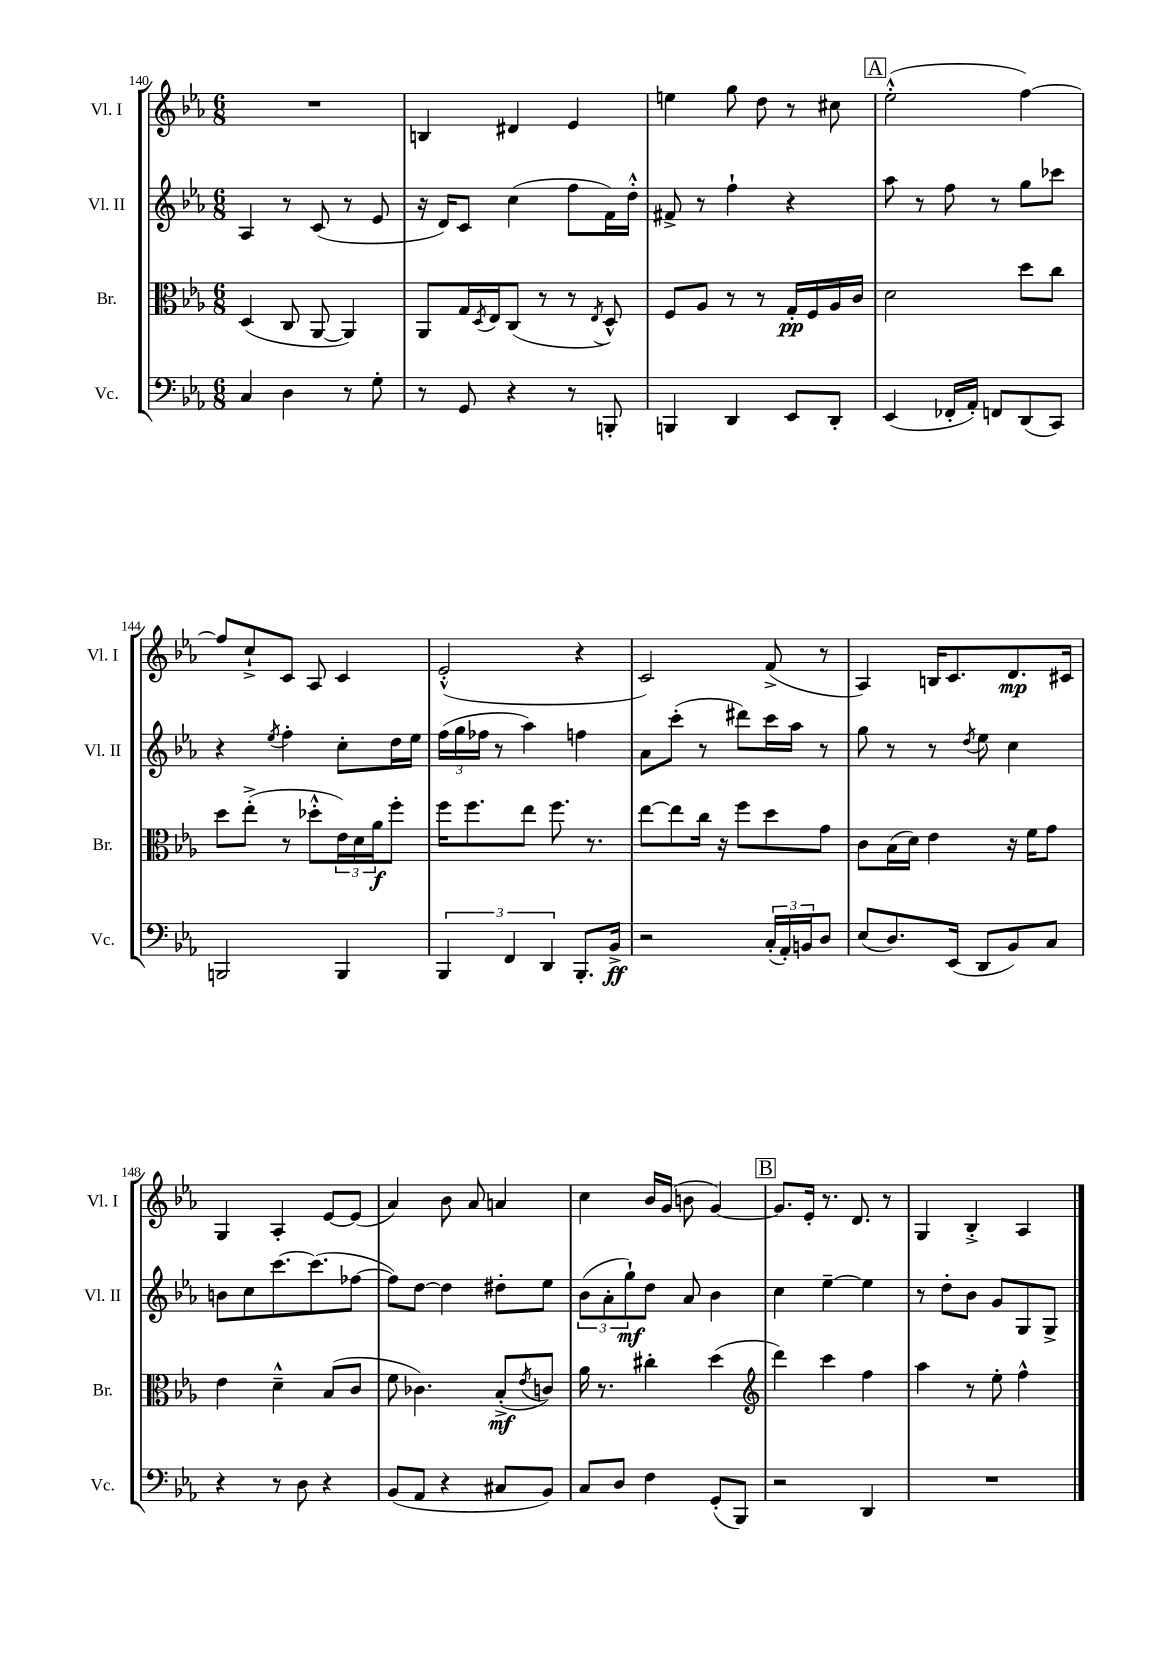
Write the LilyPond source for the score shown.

<<
\new StaffGroup <<
\new Staff = "s0" \with { instrumentName = "Vl. I" shortInstrumentName = "Vl. I" } {
    \clef treble \key ees \major \numericTimeSignature \time 6/8
    R2. |
    b4 dis'4 ees'4 |
    e''4 g''8 d''8 r8 cis''8 |
    \mark \markup { \box "A" } ees''2-.-^( f''4~) |
    f''8 c''8-!-> c'8 aes8 c'4 |
    ees'2-.-^( r4 |
    c'2) f'8->( r8 |
    aes4) b16 c'8. d'8.\mp cis'16 |
    g4 aes4-. ees'8~ ees'8( |
    aes'4) bes'8 aes'8 a'4 |
    c''4 bes'16 g'16( b'8 g'4~) |
    \mark \markup { \box "B" } g'8. ees'16-. r8. d'8. r8 |
    g4 bes4-.-> aes4 \bar "|." |
}
\new Staff = "s1" \with { instrumentName = "Vl. II" shortInstrumentName = "Vl. II" } {
    \clef treble \key ees \major \numericTimeSignature \time 6/8
    aes4 r8 c'8( r8 ees'8 |
    r16 d'16) c'8 c''4( f''8 f'16) d''16-.-^ |
    fis'8-> r8 f''4-! r4 |
    \mark \markup { \box "A" } aes''8 r8 f''8 r8 g''8 ces'''8 |
    r4 \acciaccatura { ees''8 } f''4-. c''8-. d''16 ees''16 |
    \tuplet 3/2 { f''16( g''16 fes''16 } r8 aes''4) f''4 |
    aes'8 c'''8-.( r8 dis'''8) c'''16 aes''16 r8 |
    g''8 r8 r8 \acciaccatura { d''8 } ees''8 c''4 |
    b'8 c''8 c'''8.~ c'''8.( fes''8~ |
    fes''8) d''8~ d''4 dis''8-. ees''8 |
    \tuplet 3/2 { bes'8( aes'8-. g''8-!\mf) } d''8 aes'8 bes'4 |
    \mark \markup { \box "B" } c''4 ees''4~-- ees''4 |
    r8 d''8-. bes'8 g'8 g8 g8-> \bar "|." |
}
\new Staff = "s2" \with { instrumentName = "Br." shortInstrumentName = "Br." } {
    \clef alto \key ees \major \numericTimeSignature \time 6/8
    d4( c8 aes,8~ aes,4) |
    aes,8 g16 \acciaccatura { d8 } ees16 c8( r8 r8 \acciaccatura { ees8 } d8-^) |
    f8 aes8 r8 r8 g16-.\pp f16 aes16 c'16 |
    \mark \markup { \box "A" } d'2 d''8 c''8 |
    d''8 ees''8-.->( r8 des''8-.-^ \tuplet 3/2 { ees'16) d'16 aes'16\f } f''8-. |
    f''16 f''8. ees''8 f''8. r8. |
    ees''8~ ees''8 c''16 r16 f''8 d''8 g'8 |
    c'8 bes16( d'16) ees'4 r16 f'16 g'8 |
    ees'4 d'4---^ bes8( c'8 |
    f'8 ces'4.) bes8-.->\mf( \acciaccatura { ees'8 } c'8) |
    aes'16 r8. cis''4-. d''4( |
    \mark \markup { \box "B" } \clef treble d'''4) c'''4 f''4 |
    aes''4 r8 ees''8-. f''4-^ \bar "|." |
}
\new Staff = "s3" \with { instrumentName = "Vc." shortInstrumentName = "Vc." } {
    \clef bass \key ees \major \numericTimeSignature \time 6/8
    c4 d4 r8 g8-. |
    r8 g,8 r4 r8 b,,8-. |
    b,,4 d,4 ees,8 d,8-. |
    \mark \markup { \box "A" } ees,4( fes,16-. aes,16-.) f,8 d,8( c,8) |
    b,,2 b,,4 |
    \tuplet 3/2 { bes,,4 f,4 d,4 } bes,,8.-. bes,16->\ff |
    r2 \tuplet 3/2 { c16-.( aes,16-.) b,16 } d8 |
    ees8( d8.) ees,16( d,8 bes,8) c8 |
    r4 r8 d8 r4 |
    bes,8( aes,8 r4 cis8 bes,8) |
    c8 d8 f4 g,8-.( bes,,8) |
    \mark \markup { \box "B" } r2 d,4 |
    R2. \bar "|." |
}
>>
>>
\layout { \context { \Score currentBarNumber = #140 } }
